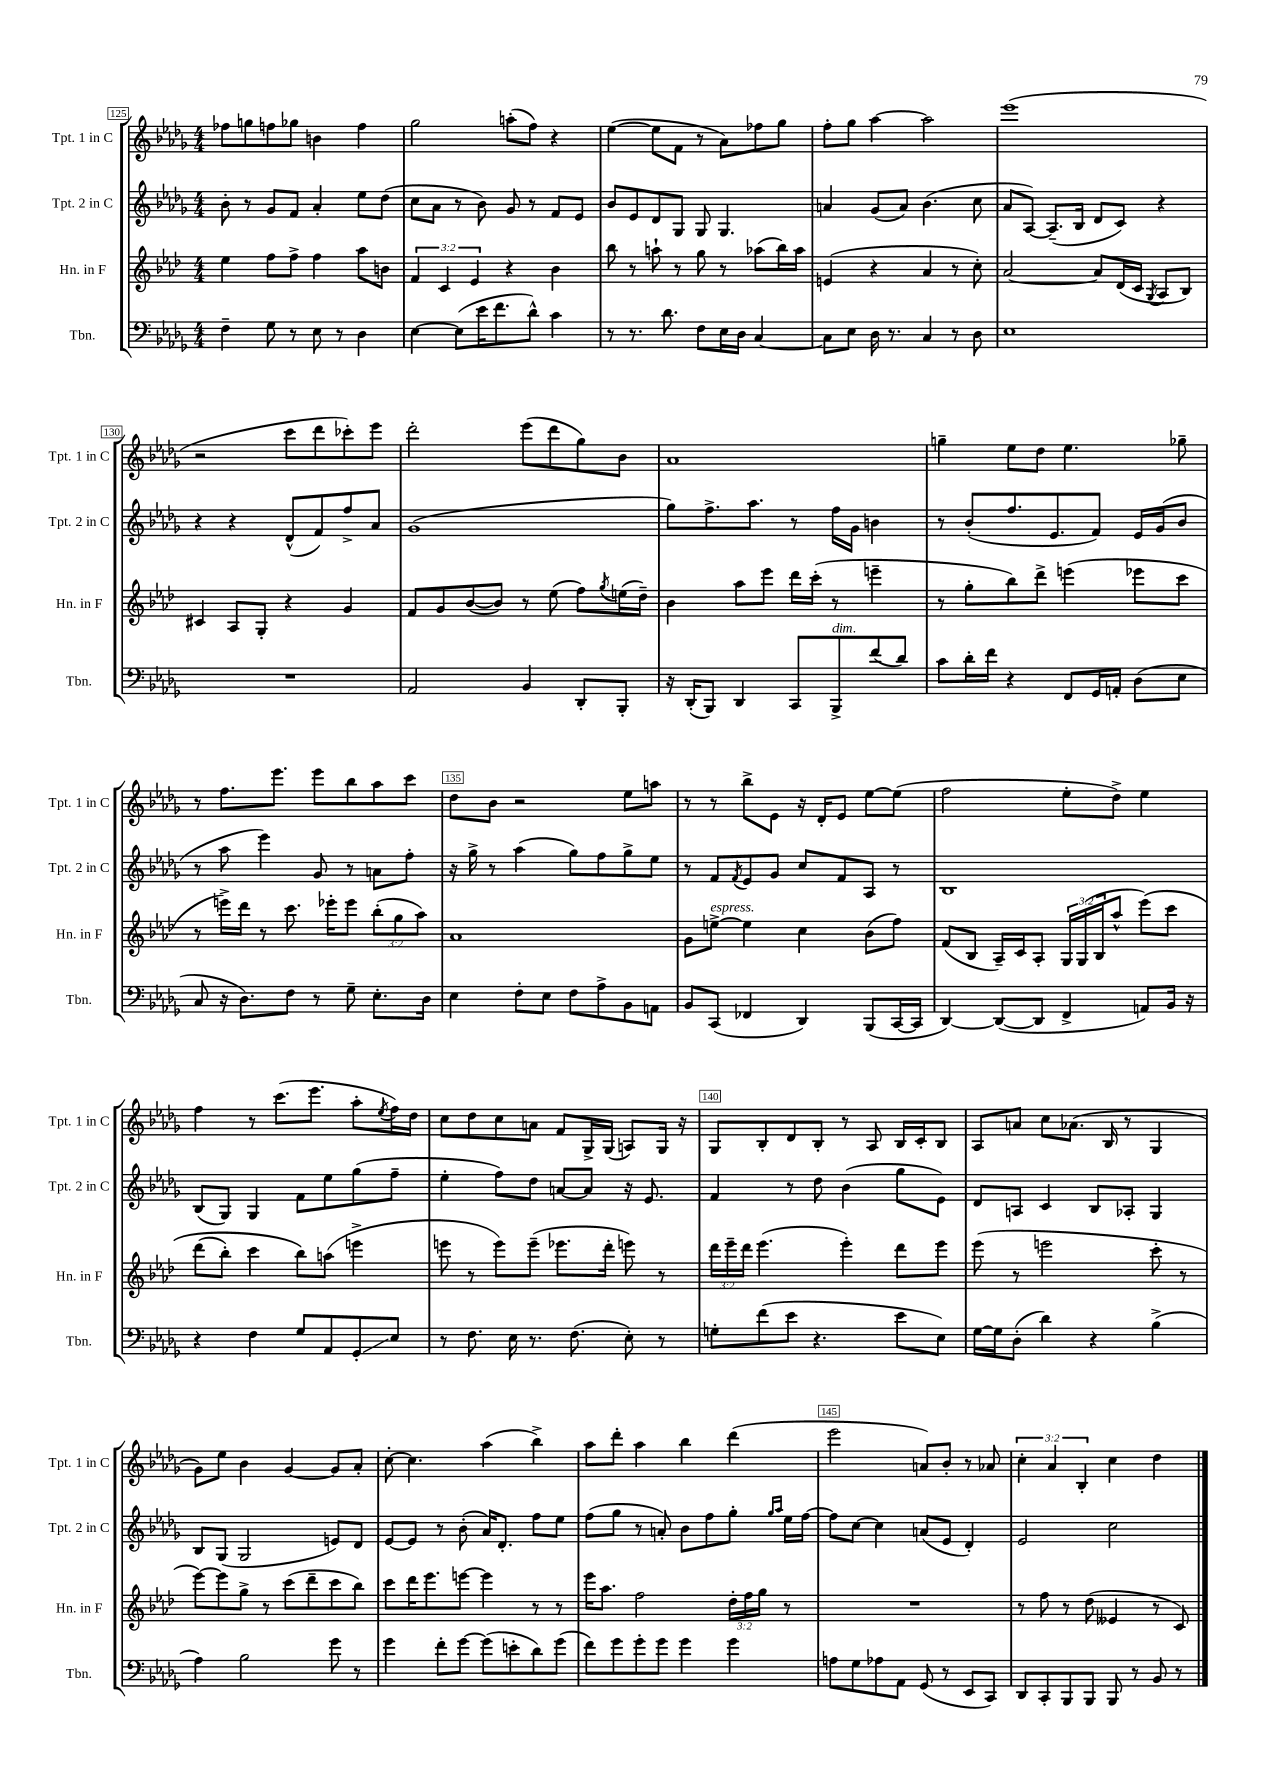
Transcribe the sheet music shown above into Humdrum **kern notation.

**kern	**kern	**kern	**kern
*staff4	*staff3	*staff2	*staff1
*clefF4	*clefG2	*clefG2	*clefG2
*k[b-e-a-d-g-]	*k[b-e-a-d-]	*k[b-e-a-d-g-]	*k[b-e-a-d-g-]
*M4/4	*M4/4	*M4/4	*M4/4
4F~	4ee-	8b-'	8ff-
.	.	8r	8gg
8G-	8ff	8g-	8ff
8r	8ff^	8f	8gg-
8E-	4ff	4a-'	4b
8r	.	.	.
4D-	8aa-	8ee-	4ff
.	8b	(8dd-	.
=	=	=	=
[4E-	6f	8cc	2gg-
.	.	8a-	.
.	6c	.	.
(8E-]	.	8r	.
.	6e-	.	.
16e-	.	8b-)	.
8.f	.	.	.
.	4r	8g-	(8aa'
8d-^^)	.	8r	8ff)
4c	4b-	8f	4r
.	.	8e-	.
=	=	=	=
8r	8bb-	8b-	([4ee-
8.r	8r	8e-	.
.	8aa`	8d-	8ee-]
8.d-	.	.	.
.	8r	8G-	8f
8F	8gg	8G-	8r
16E-	8r	4.G-	8a-)
16D-	.	.	.
[4C	(8aa-	.	8ff-
.	16bb-)	.	8gg-
.	16aa-	.	.
=	=	=	=
8C]	(4e	4a	8ff'
8E-	.	.	8gg-
16D-	4r	(8g-	[4aa-
8.r	.	.	.
.	.	8a)	.
4C	4a-	(4.b-	2aa-]
8r	8r	.	.
8D-	8cc')	8cc	.
=	=	=	=
1E-	[2a-	8a-	(1eee-
.	.	[8A-)	.
.	.	(8.A-~]	.
.	.	16B-	.
.	8a-]	8d-	.
.	(16d-	8c)	.
.	16c	.	.
.	8qG	.	.
.	8A-	4r	.
.	8B-)	.	.
=	=	=	=
1r	4c#	4r	2r
.	8A-	4r	.
.	8G'	.	.
.	4r	(8d-^^	8ccc
.	.	8f)	8ddd-
.	4g	8ff^	8ccc-')
.	.	8a-	8eee-
=	=	=	=
2AA-	8f	(1g-	2ddd-'
.	8g	.	.
.	([8b-	.	.
.	8b-])	.	.
4BB-	8r	.	(8eee-
.	(8ee-	.	8ddd-
8DD-'	8ff)	.	8gg-)
.	8qgg	.	.
8BBB-'	(16ee	.	8b-
.	16dd-~)	.	.
=	=	=	=
16r	4b-	8gg-)	1a-
(16DD-'	.	.	.
8BBB-)	.	8.ff^	.
4DD-	8aa-	.	.
.	.	8.aa-	.
.	8eee-	.	.
8CC	16ddd-	8r	.
.	(16ccc'	.	.
8BBB-^	8r	16ff	.
.	.	16g-	.
(8f	4eee~	4b	.
8d-)	.	.	.
=	=	=	=
8c	8r	8r	4gg~
16d-'	8gg'	(8b-'	.
16f	.	.	.
4r	8bb-)	8.ff	8ee-
.	8ddd-^	.	8dd-
.	.	8.e-	.
8FF	(4eee	.	4.ee-
16GG-	.	8f)	.
16AA'	.	.	.
(8D-	8eee-	16e-	.
.	.	(16g-	.
8E-	8ccc	8b-	8gg-~
=	=	=	=
8C	8r	8r	8r
16r	16eee^)	8aa-	8.ff
8.D-)	16ddd-	.	.
.	8r	4eee-)	.
.	.	.	8.eee-
8F	8.ccc	.	.
8r	.	8g-	8eee-
.	16eee-'	.	.
8G-~	8eee-	8r	8bb-
8.E-'	(12bb-'	8a	8aa-
.	12gg	.	.
.	.	8ff'	8ccc
.	12aa-)	.	.
16D-	.	.	.
=	=	=	=
4E-	1a-	16r	8dd-
.	.	16gg-^	.
.	.	8r	8b-
8F'	.	(4aa-	2r
8E-	.	.	.
8F	.	8gg-)	.
8A-^	.	8ff	.
8BB-	.	8gg-^	8ee-
8AA	.	8ee-	8aa
=	=	=	=
8BB-	8g	8r	8r
(8CC	[8ee^	8f	8r
.	.	8qf	.
4FF-	4ee]	8e-	8bb-^
.	.	8g-	8e-
4DD-)	4cc	8cc	16r
.	.	.	16d-'
.	.	8f	8e-
(8BBB-	(8b-	8A-	[8ee-
[16CC	8ff)	8r	(8ee-]
16CC]	.	.	.
=	=	=	=
[4DD-)	(8f	1B-	2ff
.	8B-	.	.
(8DD-_	16A-~)	.	.
.	16c	.	.
8DD-]	8A-'	.	.
4FF^	24G	.	8ee-'
.	(24G	.	.
.	24B-	.	.
.	8aa-^^	.	8dd-^)
8AA)	&(8eee-)	.	4ee-
16BB-	8ccc	.	.
16r	.	.	.
=	=	=	=
4r	(8ddd-	(8B-	4ff
.	8bb-')	8G-)	.
4F	4ccc	4G-	8r
.	.	.	(8.ccc
8G-	8bb-&)	8f	.
.	.	.	8.eee-
8AA-	(8aa	8ee-	.
8GG-'	4eee^	(8gg-	8aa-'
.	.	.	8qee-
8E-	.	8ff~	16ff)
.	.	.	16dd-
=	=	=	=
8r	8eee	4ee-'	8cc
8.F	8r	.	8dd-
.	8eee)	8ff)	8cc
16E-	.	.	.
8.r	(8eee~	8dd-	8a
.	8.eee-	[8a	8f
(8.F	.	.	.
.	.	8a]	16G-^
.	16ddd-'	.	(16G-
8E-')	8eee)	16r	8A)
.	.	8.e-	.
8r	8r	.	16G-
.	.	.	16r
=	=	=	=
8G'	24ddd-	4f	8G-
.	24eee-~	.	.
.	24ddd-	.	.
(8f	(4.eee-	.	8B-'
8e-	.	8r	8d-
4.r	.	8dd-	8B-'
.	4eee-')	(4b-	8r
.	.	.	8A-
8e-	8ddd-	8gg-	16B-
.	.	.	16c'
8E-)	8eee-	8e-)	8B-
=	=	=	=
[16G-	(8eee-	8d-	8A-
16G-]	.	.	.
(8D-'	8r	8A	8a
4d-)	2eee	4c	8cc
.	.	.	(8.a-
4r	.	8B-	.
.	.	.	16B-
.	.	8A-'	8r
(4B-^	8ccc'	4G-	4G-
.	8r	.	.
=	=	=	=
4A-)	[8eee-)	8B-	8g-)
.	8eee-]	(8G-	8ee-
2B-	8gg^	2G-	4b-
.	8r	.	.
.	(8ccc	.	[4g-
.	8ddd-~	.	.
8g-	8ccc	8e)	8g-]
8r	8bb-)	8d-	8a-'
=	=	=	=
4g-	8ccc	[8e-	[8cc'
.	16ddd-	8e-]	4.cc]
.	8.eee-	.	.
8f'	.	8r	.
[8g-	[8eee	(8b-'	.
(8g-]	4eee]	16a-)	(4aa-
.	.	8.d-'	.
8e'	.	.	.
8d-)	8r	8ff	4bb-^)
(8g-	8r	8ee-	.
=	=	=	=
8f)	16eee-	(8ff	8aa-
.	8.aa-	.	.
8g-	.	8gg-	8ddd-'
8g-'	2ff	8r	4aa-
8g-	.	8a')	.
4g-	.	8b-	4bb-
.	.	8ff	.
4g-	24dd-'	8gg-'	(4ddd-
.	24ff	.	.
.	24gg	.	.
.	.	16qqgg-	.
.	.	16qqaa-	.
.	8r	16ee-	.
.	.	[16ff	.
=	=	=	=
8A	1r	8ff]	2eee-
8G-	.	[8cc	.
8A-	.	4cc]	.
8AA-	.	.	.
(8GG-	.	(8a	8a)
8r	.	8e-	8b-'
8EE-	.	4d-')	8r
8CC)	.	.	8a-
=	=	=	=
8DD-	8r	2e-	6cc'
8CC'	8ff	.	.
.	.	.	6a-
8BBB-	8r	.	.
.	.	.	6B-'
8BBB-	(8dd-	.	.
8BBB-	4e--	2cc	4cc
8r	.	.	.
8BB-	8r	.	4dd-
8r	8c)	.	.
==	==	==	==
*-	*-	*-	*-
